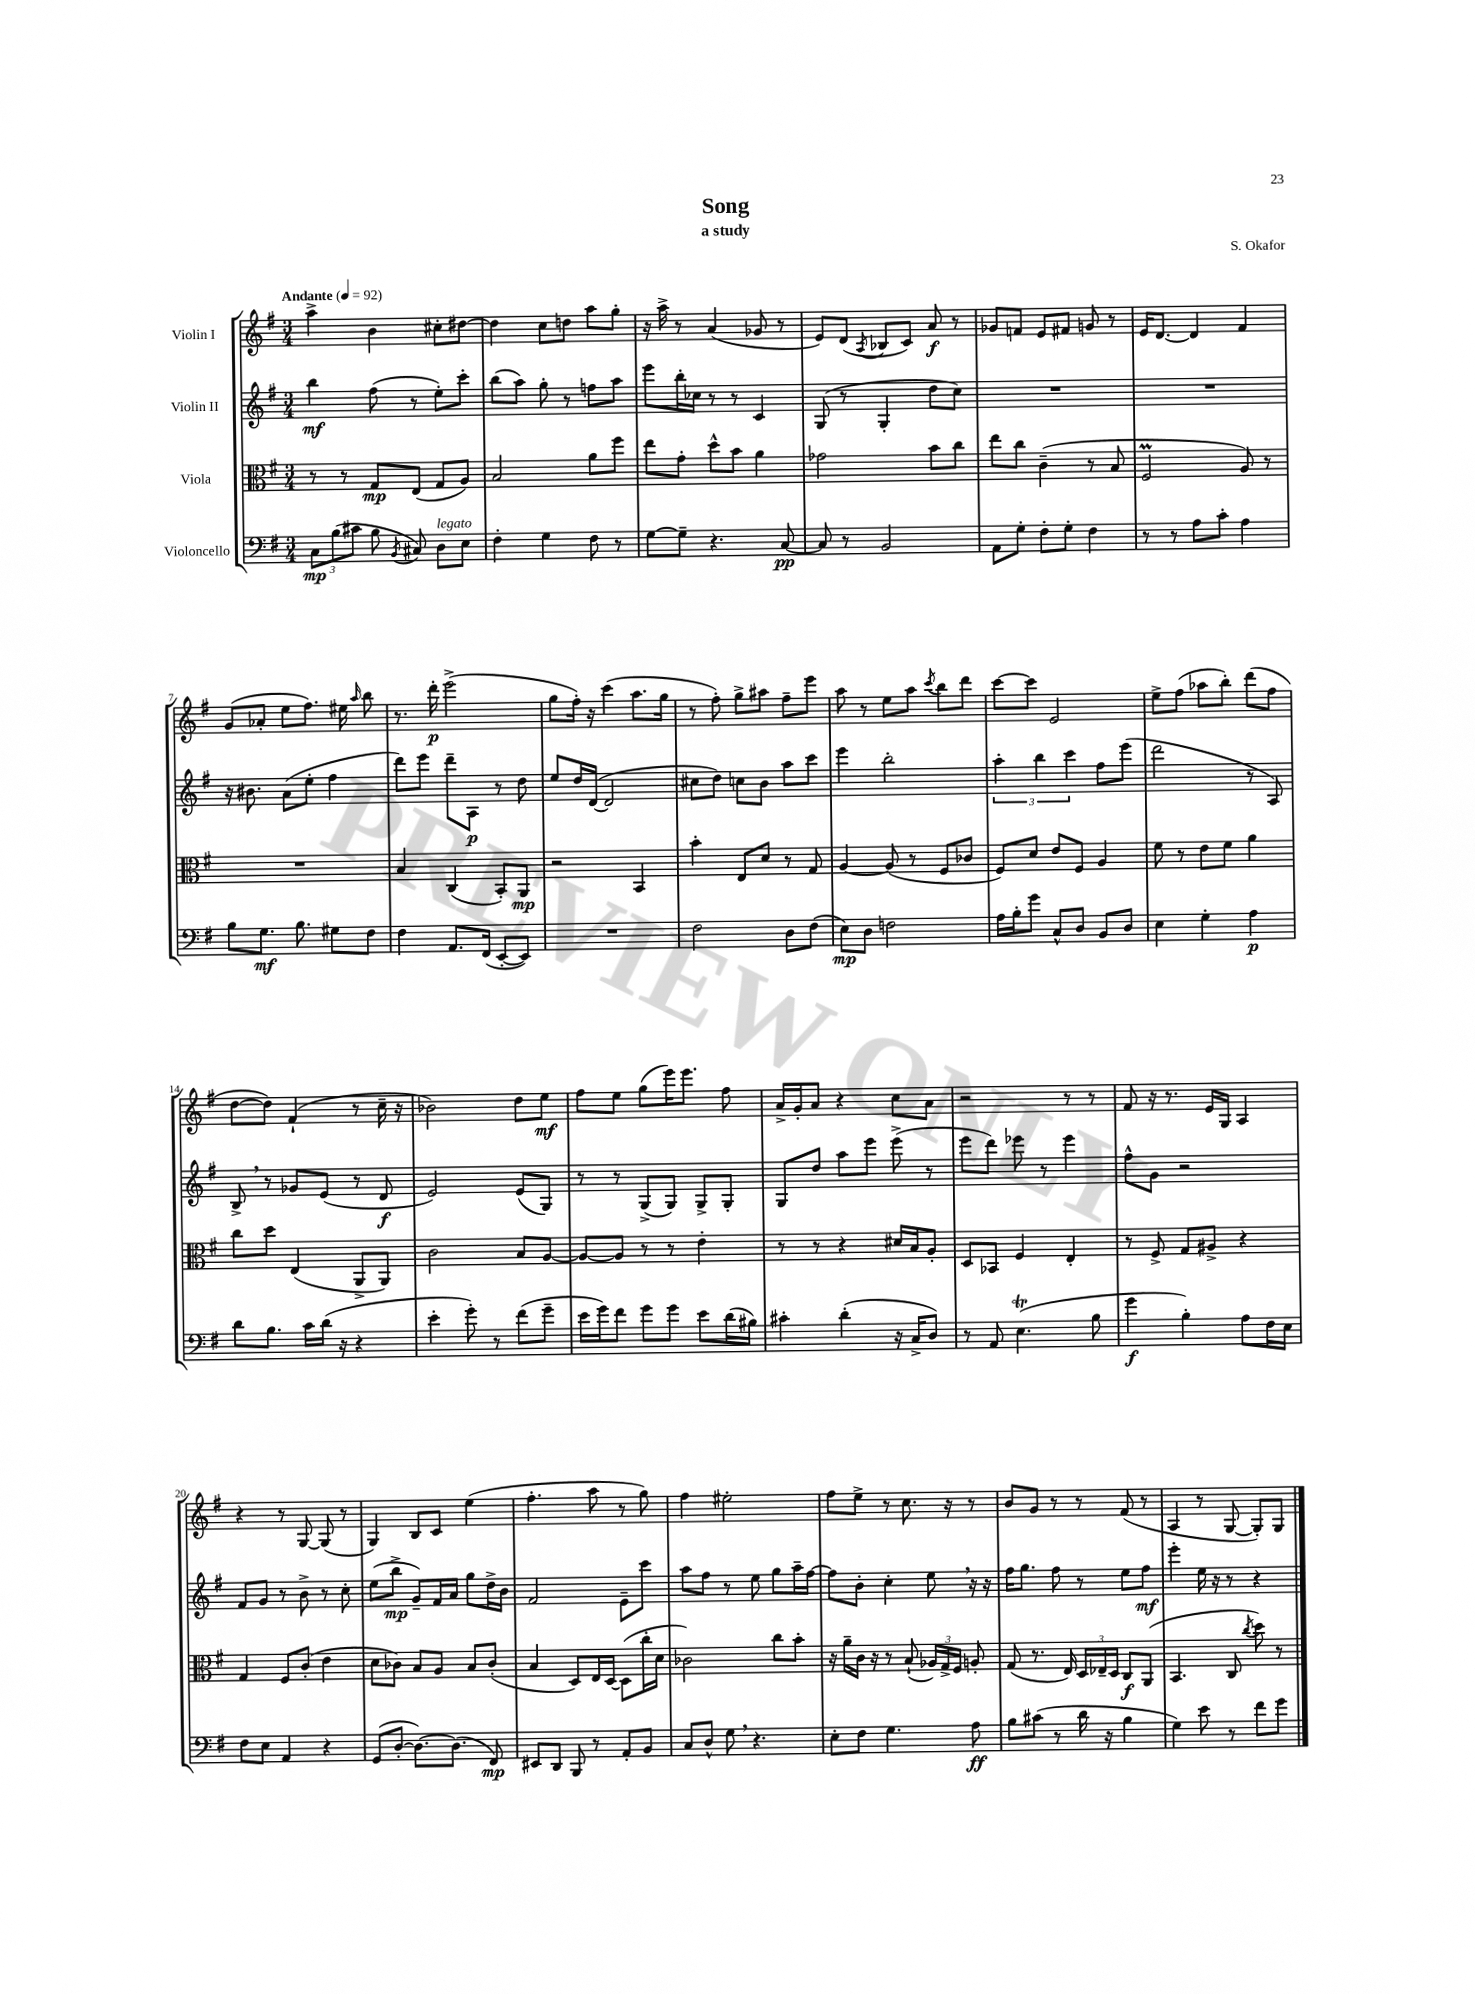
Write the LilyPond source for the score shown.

\header { title = "Song" composer = "S. Okafor" subtitle = "a study" }
<<
\new StaffGroup <<
\new Staff = "s0" \with { instrumentName = "Violin I" } {
    \clef treble \key g \major \numericTimeSignature \time 3/4 \tempo "Andante" 4 = 92
    \autoBeamOff a''4-> b'4 cis''8[-. dis''8]~ |
    dis''4 c''8[ d''8] a''8[ g''8]-. |
    r16 a''16-> r8 a'4( ges'8 r8 |
    e'8[) d'8]( \acciaccatura { a8 } bes8[ c'8]) a'8\f r8 |
    ges'8[ f'8] e'8[ fis'8] g'8 r8 |
    e'16[ d'8.]~ d'4 fis'4 |
    g'8[( aes'8]-. e''8[ fis''8.]) eis''16 \grace { a''16 } b''8 |
    r8. d'''16-.\p e'''2->( |
    g''8[ fis''16]-.) r16 c'''4( a''8.[ g''16] |
    r8 fis''8-.) g''8[-> ais''8] fis''8[-- e'''8] |
    a''8 r8 e''8[ a''8] \acciaccatura { c'''8 } b''8[ d'''8] |
    c'''8[~ c'''8] e'2 |
    e''8[-> fis''8]( aes''8[ b''8]-.) d'''8[( fis''8] |
    d''8[~ d''8]) fis'4-!( r8 c''16-- r16 |
    bes'2) d''8[ e''8]\mf |
    fis''8[ e''8] g''8[( e'''16) e'''8.] fis''8 |
    a'16[-> g'16-. a'8] r4 c''8[ a'8] |
    r2 r8 r8 |
    fis'8 r16 r8. e'16[ g16] a4 |
    r4 r8 g8~ g8( r8 |
    g4) b8[ c'8] e''4( |
    fis''4.-. a''8 r8 g''8) |
    fis''4 eis''2-. |
    fis''8[ e''8]-> r8 c''8. r16 r8 |
    b'8[ g'8] r8 r8 fis'8( r8 |
    a4 r8 g8~ g8[-.) g8] \bar "|." |
}
\new Staff = "s1" \with { instrumentName = "Violin II" } {
    \clef treble \key g \major \numericTimeSignature \time 3/4
    \autoBeamOff b''4\mf fis''8( r8 e''8[-.) c'''8]-. |
    b''8[( a''8]) g''8-. r8 f''8[ a''8] |
    e'''8[ b''16-. ces''16] r8 r8 c'4 |
    g8( r8 g4-. d''8[ c''8]) |
    R2. |
    R2. |
    r16 bis'8. a'8[( e''8]-. fis''4 |
    d'''8[) e'''8] d'''8[-- a8]\p r8 d''8 |
    e''8[ d''16 d'16]~( d'2 |
    cis''8[ d''8]) c''8[ b'8] a''8[ c'''8] |
    e'''4 b''2-. |
    \tuplet 3/2 { a''4-. b''4 c'''4 } fis''8[ e'''8]( |
    d'''2 r8 a8) |
    b8-> \breathe r8 ges'8[ e'8]( r8 d'8\f |
    e'2) e'8[( g8]) |
    r8 r8 g8[->( g8]) g8[-> g8]-. |
    g8[ d''8] a''8[ e'''8] e'''8->( r8 |
    e'''8[ d'''8]) ees'''8 r8 ees'''4 |
    fis''8[-^ g'8] r2 |
    fis'8[ g'8] r8 b'8-> r8 c''8-. |
    e''8[( b''8]->\mp g'8[--) fis'16 a'16] g''8[ d''16-> b'16] |
    fis'2 e'8[-- c'''8] |
    a''8[ fis''8] r8 e''8 g''8[ a''16-- fis''16]~ |
    fis''8[ b'8]-. c''4-. e''8 \breathe r16 r16 |
    fis''16[ g''8.] fis''8 r8 e''8[ fis''8]\mf |
    e'''4-. e''16 r16 r8 r4 \bar "|." |
}
\new Staff = "s2" \with { instrumentName = "Viola" } {
    \clef alto \key g \major \numericTimeSignature \time 3/4
    \autoBeamOff r8 r8 g8[\mp e8]( g8[ a8]) |
    b2 a'8[ fis''8] |
    e''8[ g'8]-. d''8[-^ b'8] a'4 |
    ges'2 b'8[ c''8] |
    e''8[ c''8] c'4--( r8 b8 |
    fis2\prall a8) r8 |
    R2. |
    b4 c4( b,8[-.) a,8]\mp |
    r2 b,4 |
    b'4-. e8[ d'8] r8 g8 |
    a4~ a8( r8 fis8[ ces'8] |
    fis8[) d'8] e'8[ fis8] a4 |
    fis'8 r8 e'8[ fis'8] a'4 |
    c''8[ d''8] e4( a,8[-> a,8]) |
    c'2 b8[ a8]~ |
    a8[~ a8] r8 r8 e'4-. |
    r8 r8 r4 dis'16[ b16 a8]-. |
    d8[ bes,8] fis4 e4-. |
    r8 fis8-> g8[ ais8]-> r4 |
    g4 fis8[ c'8]-.( e'4 |
    d'8[ ces'8]) b8[ a8] b8[ ces'8]-.( |
    b4 d8[) e16 d16]~ d8[( c''16-. d'16] |
    ces'2) c''8[ b'8]-. |
    r16 a'16[-- c'16] r16 r8 b8-!( \tuplet 3/2 { aes16[) g16-> fis16] } a8-. |
    g8( r8. e16) \tuplet 3/2 { d16[ ees16-- d16] } c8[\f a,8]( |
    b,4. c8 \acciaccatura { c''8 } d''8) r8 \bar "|." |
}
\new Staff = "s3" \with { instrumentName = "Violoncello" } {
    \clef bass \key g \major \numericTimeSignature \time 3/4
    \autoBeamOff \tuplet 3/2 { c8[\mp b8( cis'8] } b8 \acciaccatura { b,8 } cis8) d8[^\markup { \italic "legato" } e8] |
    fis4-. g4 fis8 r8 |
    g8[~ g8]-- r4. c8~\pp |
    c8 r8 b,2 |
    a,8[ g8]-. fis8[-. g8]-. fis4 |
    r8 r8 a8[ c'8]-. a4 |
    b8[ g8.]\mf b8. gis8[ fis8] |
    fis4 a,8.[ fis,16]( e,8[~-. e,8]) |
    R2. |
    fis2 d8[ fis8]( |
    e8[\mp) d8] f2 |
    a16[ b16-. g'8] c8[-^ d8] b,8[ d8] |
    e4 g4-. a4\p |
    d'8[ b8.] c'16[ d'16]( r16 r4 |
    e'4-. g'8-.) r8 fis'8[( g'8]-- |
    e'16[ g'16) fis'8] g'8[ g'8] e'8[ d'16( bis16]) |
    cis'4-. d'4-.( r16 c16[-> d8]) |
    r8 a,8 e4.\trill( b8 |
    g'4\f b4-.) a8[ fis16 e16] |
    fis8[ e8] a,4 r4 |
    g,8[( d8]~-. d8.[~) d8.]( fis,8\mp) |
    eis,8[ d,8] b,,8 r8 a,8[-. b,8] |
    c8[ d8]-^ g8 \breathe r4. |
    e8[-. fis8] g4. a8\ff |
    b8[ cis'8]( r8 d'16 r16 b4 |
    g4) e'8 r8 fis'8[ g'8] \bar "|." |
}
>>
>>
